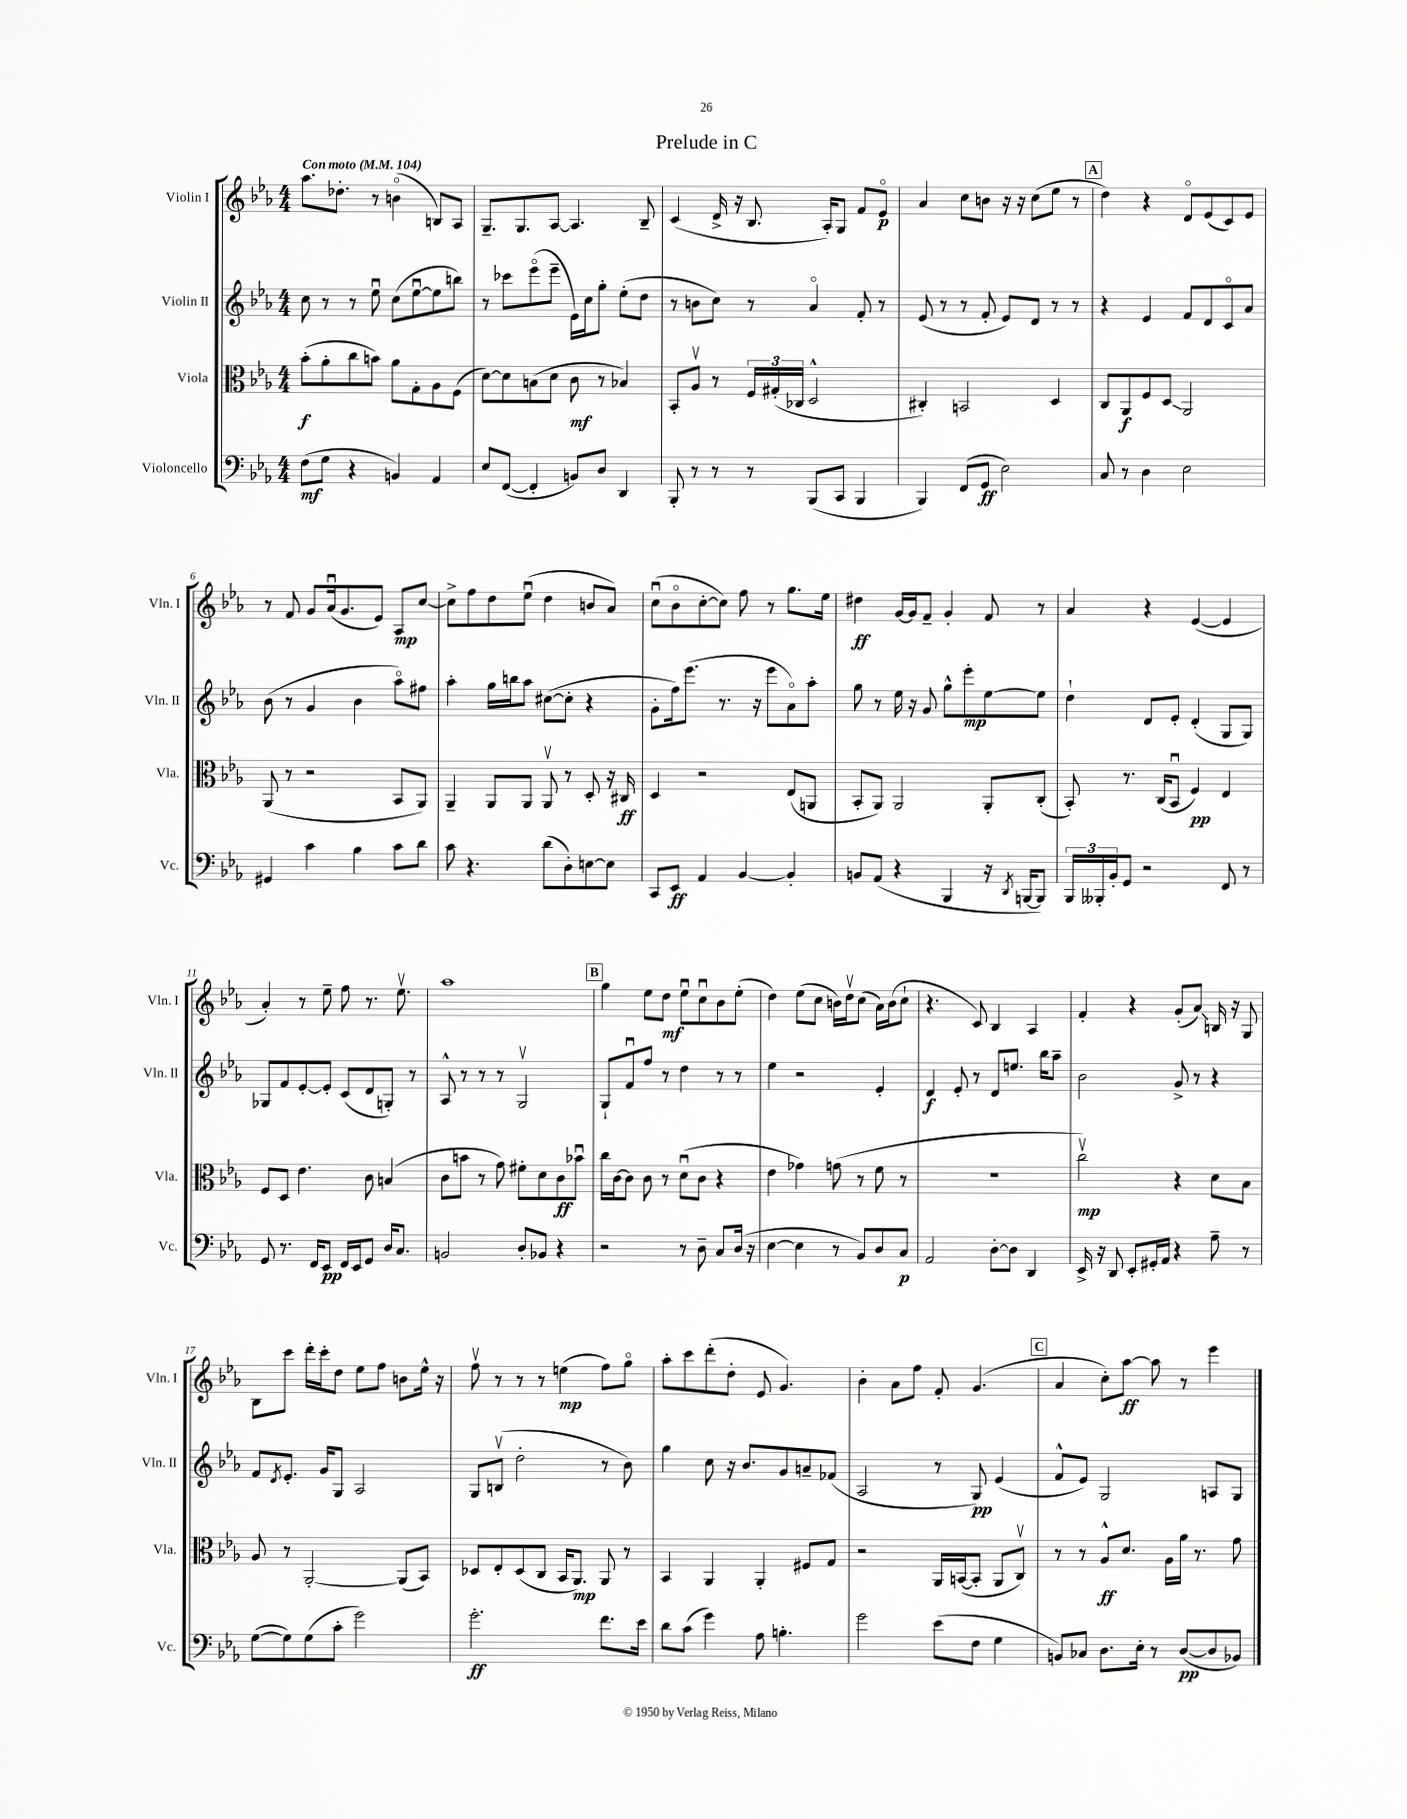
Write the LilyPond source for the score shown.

\header { title = "Prelude in C" }
<<
\new StaffGroup <<
\new Staff = "s0" \with { instrumentName = "Violin I" shortInstrumentName = "Vln. I" } {
    \clef treble \key ees \major \numericTimeSignature \time 4/4 \tempo "Con moto" 4 = 104
    aes''8. des''8.-. r8 b'4\flageolet( b8) aes8 |
    g8.-- g8. aes8~ aes4. bes8-- |
    c'4( d'16-> r16 bes8. aes16-.) g8 f'8 ees'8\flageolet\p |
    aes'4 c''8 b'8 r16 r16 c''8( ees''8 r8 |
    \mark \markup { \box "A" } d''4) r4 d'8\flageolet ees'8( c'8) ees'8 |
    r8 f'8 g'8 aes'16\downbow( g'8. ees'8) aes8\mp c''8~ |
    c''8-> f''8 d''8 ees''8\downbow( d''4 b'8 aes'8) |
    c''8\downbow( bes'8\flageolet c''8~-. c''8) f''8 r8 g''8. ees''16 |
    dis''4\ff g'16~ g'16 f'8-- g'4-. f'8 r8 |
    aes'4 r4 ees'4~( ees'4 |
    aes'4-.) r8 ees''8-- f''8 r8. ees''8.\upbow |
    aes''1 |
    \mark \markup { \box "B" } g''4 ees''8 d''8\mf ees''8\downbow c''8\downbow bes'8 ees''8-.( |
    d''4) ees''8( c''8 b'16) d''16\upbow c''8( aes'16) b'16( c''8-! |
    r4. c'8) bes4 aes4 |
    f'4-. r4 g'8-.( aes'8\glissando) b16 r16 g8 |
    bes8 c'''8 d'''16-. c'''16-. d''8 ees''8 f''8 b'8 ees''16-^ r16 |
    f''8\upbow r8 r8 r8 e''4\mp( f''8) g''8\flageolet |
    aes''8-. c'''8 d'''8-.( d''8-. ees'8 g'4.) |
    bes'4-. aes'8 f''8 f'8-. g'4.( |
    \mark \markup { \box "C" } aes'4 c''8-.) aes''8~\ff aes''8 r8 ees'''4 \bar "|." |
}
\new Staff = "s1" \with { instrumentName = "Violin II" shortInstrumentName = "Vln. II" } {
    \clef treble \key ees \major \numericTimeSignature \time 4/4
    c''8 r8 r8 ees''8\downbow c''8( ees''8~\downbow ees''8 b''8) |
    r8 ces'''8 ees'''8\flageolet( ees'''8-- ees'16) c''16 g''8-. ees''8-.( d''8 |
    r8 b'8 c''8) r8 aes'4\flageolet f'8-. r8 |
    ees'8( r8 r8 f'8-. ees'8) d'8 r8 r8 |
    \mark \markup { \box "A" } r4 ees'4 f'8 d'8 c'8\flageolet aes'8 |
    bes'8( r8 g'4 bes'4 aes''8\flageolet) fis''8 |
    aes''4-. g''16 b''16 aes''8 cis''8~( cis''8-. r4 |
    g'8-. f''16) ees'''8.( r8. r16 ees'''8 aes'8\flageolet) aes''8-. |
    g''8 r8 ees''16 r16 g'8 g''8-^ ees'''8-.\mp ees''8~ ees''8 |
    d''4-! d'8 ees'8-. d'4-.( g8 g8) |
    ges8 f'8 ees'8~-. ees'8-. c'8( d'8 g8-.) r8 |
    aes8-^ r8 r8 r8 g2\upbow |
    \mark \markup { \box "B" } g8-! f'8\downbow f''8 r8 d''4 r8 r8 |
    ees''4 r2 ees'4-. |
    d'4\f ees'8-. r8 d'8 e''8. bes''16 aes''8-- |
    bes'2 g'8-> r8 r4 |
    f'8 \acciaccatura { d'8 } ees'8.-. g'16 g8 aes2 |
    g8 b8\upbow( d''2-. r8 bes'8) |
    g''4 c''8 r16 bes'8. g'8 a'8-- fes'8( |
    aes2 r8 g8\pp) ees'4( |
    \mark \markup { \box "C" } f'8-^ ees'8) g2 a8 g8 \bar "|." |
}
\new Staff = "s2" \with { instrumentName = "Viola" shortInstrumentName = "Vla." } {
    \clef alto \key ees \major \numericTimeSignature \time 4/4
    bes'8-.\f( aes'8-. c''8 b'8) aes'8 g8-. aes8 f8( |
    d'8~) d'8 b8( d'8 c'8\mf r8 bes4) |
    bes,8-. aes8\upbow r8 \tuplet 3/2 { f16 gis16-.( ces16 } d2-^ |
    cis4-.) b,2 d4 |
    \mark \markup { \box "A" } c8 aes,8\f f8 d8\glissando aes,2 |
    aes,8( r8 r2 bes,8 aes,8) |
    aes,4-- aes,8 aes,8 aes,8\upbow r8 d8-. r16 cis16\ff |
    d4 r2 ees8( a,8 |
    bes,8-. aes,8) aes,2 aes,8-. c8-.( |
    bes,8-.) r8. c16( bes,8\downbow f4\pp) ees4 |
    f8 d8 ees'4. c'8 b4( |
    c'8 b'8 r8 g'8) fis'8-. d'8 c'8\ff bes'8\downbow |
    \mark \markup { \box "B" } c''16 c'16~ c'8 c'8 r8 d'8\downbow( c'8 r4 |
    ees'4 ges'4) g'8( r8 f'8 r8 |
    R1 |
    c''2\upbow\mp) r4 d'8 bes8 |
    aes8 r8 aes,2~-. aes,8( bes,8) |
    des8 ees8-. des8( c8 bes,16 aes,8.\mp) aes,8 r8 |
    bes,4 aes,4 aes,4-. fis8 g8 |
    r2 aes,16 b,16~( b,8-. aes,8 c8\upbow) |
    \mark \markup { \box "C" } r8 r8 aes8-^\ff d'8. aes16 aes'16 r8. g'8 \bar "|." |
}
\new Staff = "s3" \with { instrumentName = "Violoncello" shortInstrumentName = "Vc." } {
    \clef bass \key ees \major \numericTimeSignature \time 4/4
    f8\mf( g8 r4 b,4) aes,4 |
    ees8 f,8~( f,4-. b,8) d8 d,4 |
    bes,,8-. r8 r8 r8 bes,,8( c,8 bes,,4 |
    bes,,4) f,8( g,8\ff ees2) |
    \mark \markup { \box "A" } c8 r8 d4 ees2 |
    gis,4 c'4 bes4 c'8 d'8 |
    c'8 r4. d'8( d8-.) e8~ e8 |
    c,8 ees,8\ff aes,4 bes,4~ bes,4-. |
    b,8 aes,8( r4 bes,,4 r16 \acciaccatura { d,8 } b,,16~ b,,8) |
    \tuplet 3/2 { bes,,16 beses,,16-. bes,16-. } g,8 r2 f,8 r8 |
    g,8 r8. f,16 ees,8\pp f,16 ees,16 g,8 d16 c8. |
    b,2 d8-. bes,8 r4 |
    \mark \markup { \box "B" } r2 r8 d8-- c8 d16( r16 |
    ees4~ ees4 r8 bes,8) d8 c8\p |
    aes,2 d8~-. d8 d,4 |
    ees,16-> r16 d,8 ees,8-. gis,16-. aes,16 r4 aes8-- r8 |
    g8~( g8) g8( c'8-. g'2) |
    g'2.-.\ff f'8. ees'16 |
    d'8 c'8( g'4) aes8 b4.-. |
    g'2 ees'8( f8 g4 |
    \mark \markup { \box "C" } b,8) ces8 d8. ees16-. r8 d8~\pp( d8 bes,8) \bar "|." |
}
>>
>>
